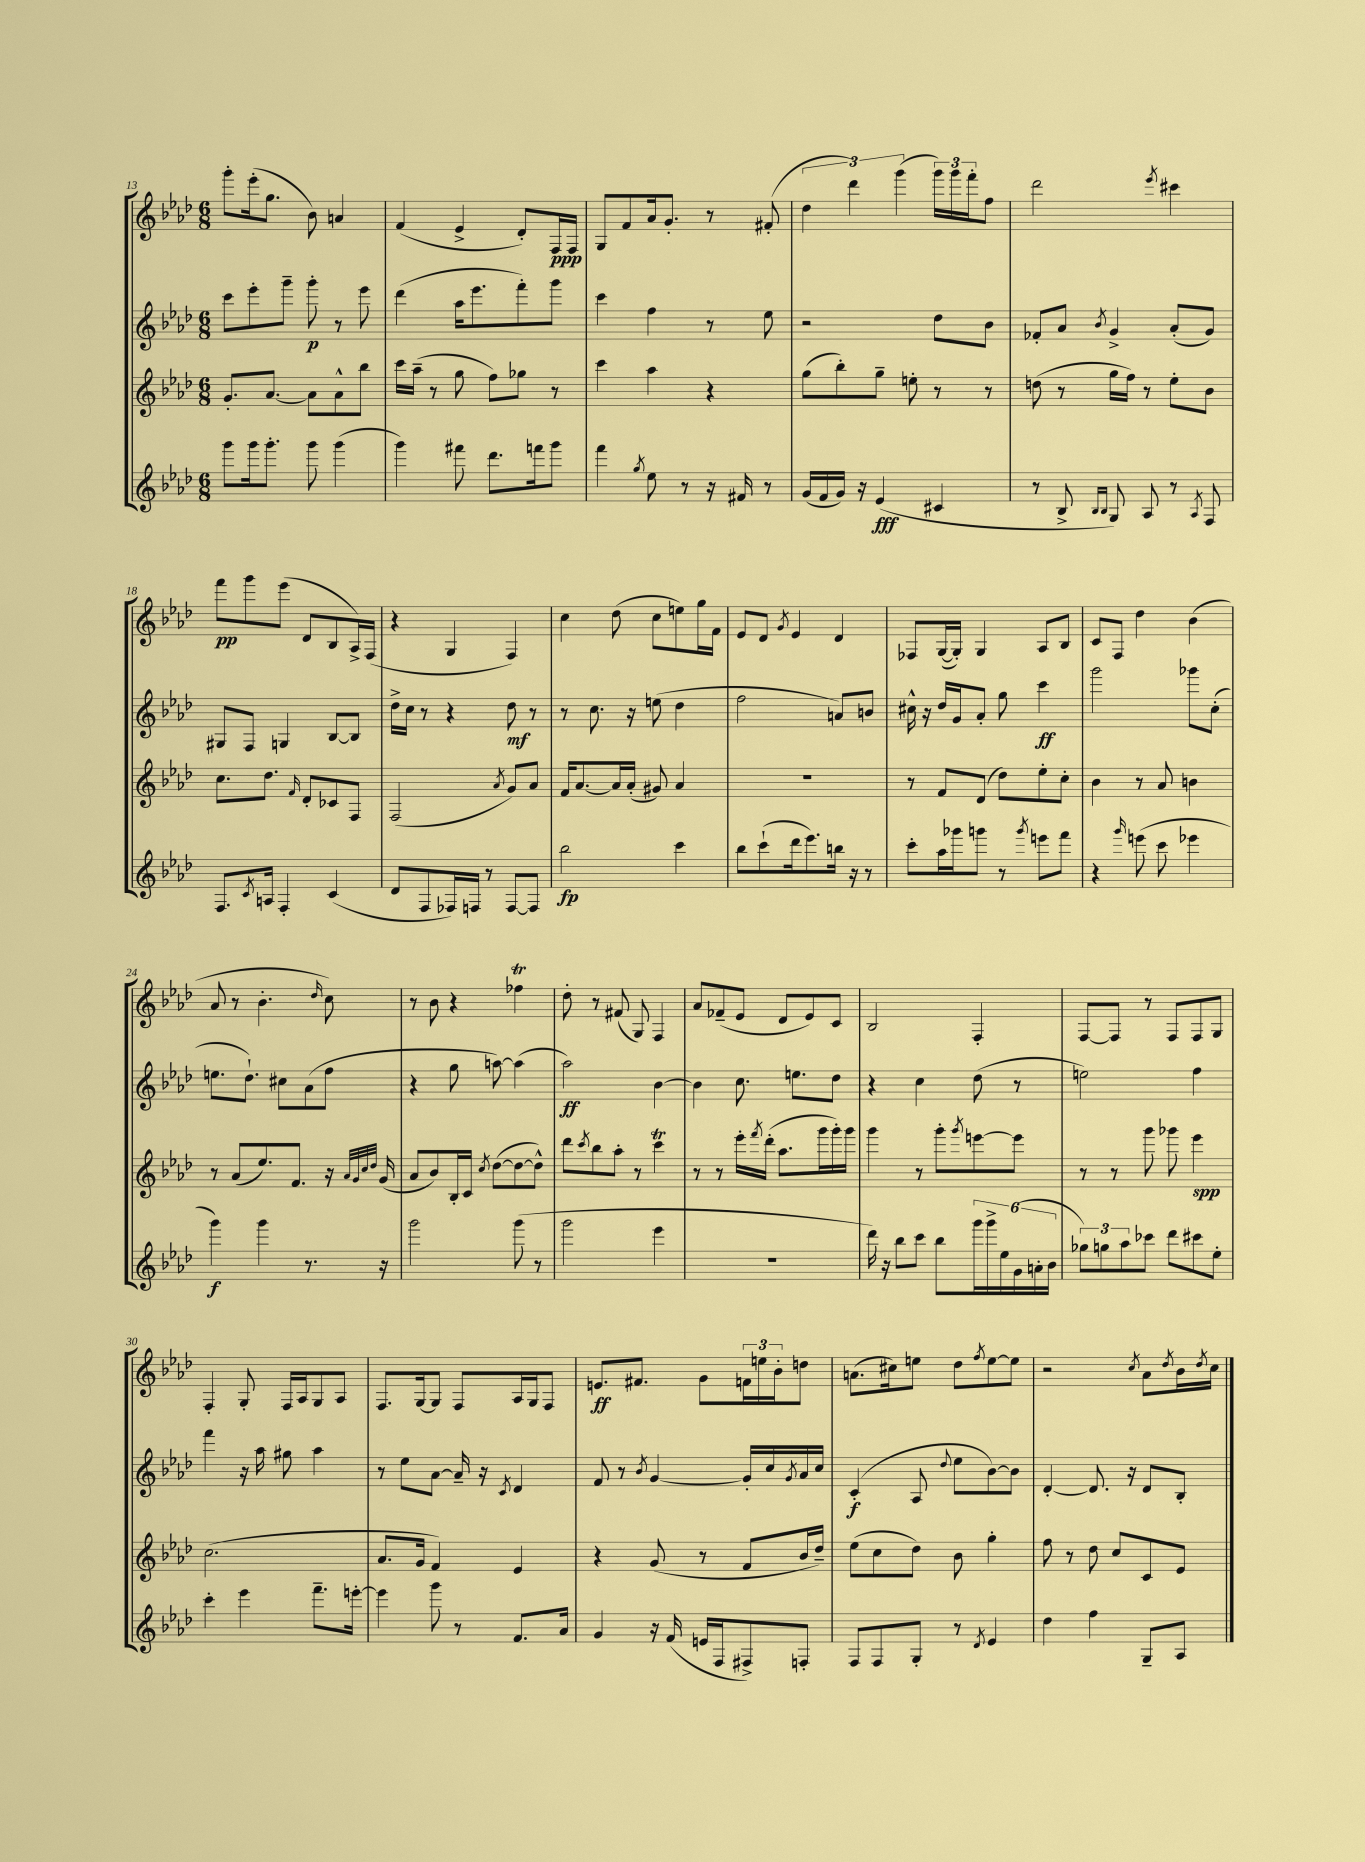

**kern	**kern	**kern	**kern
*staff4	*staff3	*staff2	*staff1
*clefG2	*clefG2	*clefG2	*clefG2
*k[b-e-a-d-]	*k[b-e-a-d-]	*k[b-e-a-d-]	*k[b-e-a-d-]
*M6/8	*M6/8	*M6/8	*M6/8
8ggg	8.g'	8ccc	8ggg'
16ggg	.	8eee-'	(16eee-'
8.ggg'	[8.a-	.	8.gg
.	.	8ggg~	.
8ggg	8a-]	8ggg'	8b-)
(4ggg	8a-^^	8r	4a
.	8bb-	8eee-	.
=	=	=	=
4ggg)	16ccc	(4ddd-	(4f
.	(16aa-~	.	.
.	8r	.	.
8fff#	8gg	16aa-	4e-^
.	.	8.eee-	.
8.ddd-	8ff)	.	.
.	8gg-	8fff')	8d-')
16fff	.	.	.
8ggg	8r	8ggg	16F
.	.	.	16F
=	=	=	=
4fff	4ccc	4ccc	8G
.	.	.	8f
8qgg	.	.	.
8ee-	4aa-	4ff	16a-
.	.	.	8.g'
8r	.	.	.
16r	4r	8r	8r
16f#	.	.	.
8r	.	8ee-	(8f#'
=	=	=	=
(16g	(8gg	2r	6dd-
16f	.	.	.
16g)	8bb-')	.	.
.	.	.	6ddd-)
16r	.	.	.
(4e-	8gg~	.	.
.	.	.	(6ggg
.	8ee'	.	.
4c#	8r	8dd-	24ggg)
.	.	.	24ggg
.	.	.	24fff'
.	8r	8b-	8ff
=	=	=	=
8r	(8dd	8f-'	2ddd-
8B-^	8r	8a-	.
16qqB-	.	.	.
16qqB-	.	8qb-	.
8G)	16gg	4g^	.
.	16ff)	.	.
8A-	8r	.	.
.	.	.	8qeee-
8r	8ee-'	(8a-'	4ccc#
8qA-	.	.	.
8F	8b-	8g)	.
=	=	=	=
8.F	8.cc	8G#	8fff
.	.	8F	8ggg
8qc	.	.	.
16A	8.dd-	.	.
4F'	.	4G	(8eee-
.	16qqf	.	.
.	8d-'	.	8d-
(4c	8c-	[8B-	8B-
.	8F	8B-]	16A-^)
.	.	.	(16F
=	=	=	=
8d-	(2F	16dd-^	4r
.	.	16cc	.
8F	.	8r	.
16F-)	.	4r	4G
16F	.	.	.
8r	.	.	.
.	8qa-	.	.
[8F	8g)	8dd-	4F)
8F]	8a-	8r	.
=	=	=	=
2bb-	16f	8r	4cc
.	[8.a-	.	.
.	.	8.cc	.
.	16a-]	.	(8dd-
.	(16a-'	16r	.
.	8g#)	(8ee	8cc
4ccc	4a-	4dd-	8ee)
.	.	.	16gg
.	.	.	16f
=	=	=	=
8bb-	2.r	2ff	8e-
(8ccc`	.	.	8d-
.	.	.	8qg
16ddd-	.	.	4e-
8.eee-)	.	.	.
16bb	.	8a)	4d-
16r	.	.	.
8r	.	8b	.
=	=	=	=
8ccc'	8r	16cc#^^	8F-
.	.	16r	.
16aa-	8f	16dd-	([16G
16ggg-	.	16g	16G'])
8ggg	(8d-	8a-'	4G
8r	8dd-)	8gg	.
8qggg	.	.	.
8eee	8ee-'	4ccc	8A-
8fff	8cc'	.	8B-
=	=	=	=
4r	4b-	2ggg	8c
.	.	.	8F
16qqggg	.	.	.
(8eee	8r	.	4dd-
8ccc	8a-	.	.
4eee-	4b	8ggg-	(4b-
.	.	(8cc'	.
=	=	=	=
4ggg)	8r	8.ee	8a-
.	(8a-	.	8r
.	.	8.dd-`)	.
4ggg	8.ee-)	.	4.b-'
.	.	8cc#	.
.	8.f	.	.
8.r	.	(8a-	.
.	.	.	16qqdd-
.	16r	8ff	8cc)
.	32qqa-	.	.
.	32qqg	.	.
.	32qqcc	.	.
.	32qqdd-	.	.
16r	(16g	.	.
=	=	=	=
2ggg	8a-	4r	8r
.	8b-)	.	8b-
.	16B-'	8gg	4r
.	16c	.	.
.	8qcc	.	.
.	([8dd-	[8aa)	.
(8ggg	8dd-_	(4aa]	4ff-
8r	8dd-^^])	.	.
=	=	=	=
2ggg	8ddd-	2aa-)	8dd-'
.	8qccc	.	.
.	8bb-	.	8r
.	8aa-'	.	(8f#
.	8r	.	8G)
4eee-	4ccc	[4b-	4F
=	=	=	=
2.r	8r	4b-]	8a-
.	8r	.	(8f-~
.	16eee-'	8.cc	8e-
.	8qfff	.	.
.	(16ddd-'	.	.
.	8.aa-	.	8d-
.	.	8.ee	.
.	.	.	8e-)
.	16ggg	.	.
.	16ggg')	8dd-	8c
.	16ggg	.	.
=	=	=	=
16ddd-)	4ggg	4r	2B-
16r	.	.	.
8bb-	.	.	.
8ccc	8r	4cc	.
8bb-	8ggg'	.	.
.	8qggg	.	.
24ggg	[8eee	(8dd-	4F'
24ggg^	.	.	.
24ee-	.	.	.
(24g	8eee]	8r	.
24a'	.	.	.
24b-	.	.	.
=	=	=	=
12gg-)	8r	2ee)	[8F
12gg	.	.	.
.	8r	.	8F]
12aa-	.	.	.
8ccc-	8ggg	.	8r
8ddd-	8ggg-	.	8F
8ccc#	4eee-	4ff	8F
8ee-'	.	.	8G
=	=	=	=
4ccc'	(2.cc	4fff	4F'
4eee-	.	16r	8G'
.	.	16aa-	.
.	.	8gg#	16F
.	.	.	16A-
8.fff~	.	4aa-	8G
.	.	.	8A-
[16eee'	.	.	.
=	=	=	=
4eee]	8.a-	8r	8.F
.	.	8ee-	.
.	16g	.	[16G
8ggg	4f)	[8a-	8G]
8r	.	16a-~]	8F
.	.	16r	.
.	.	8qc	.
8.f	4e-	4d-	16A-
.	.	.	16G
.	.	.	8F
16a-	.	.	.
=	=	=	=
4g	4r	8f	8.e
.	.	8r	.
.	.	.	8.f#
.	.	8qb-	.
16r	(8g	[4g	.
(16f	.	.	.
16e	8r	.	8g
16F	.	.	.
8F#^)	8f	16g']	24f
.	.	.	24ee
.	.	16cc	.
.	.	.	24b-'
.	.	8qg	.
8F'	16b-	16a-	8dd
.	16dd-~)	16cc	.
=	=	=	=
8F	(8ee-	(4c'	(8.a
8F	8cc	.	.
.	.	.	16cc#)
8G'	8dd-)	8A-	8ee
.	.	8qqdd-	.
8r	8b-	8ee-	8dd-
8qd-	.	.	8qff
4e-	4gg'	[8b-)	[8ee
.	.	8b-]	8ee]
=	=	=	=
4dd-	8ff	[4d-'	2r
.	8r	.	.
4ff	8dd-	8.d-]	.
.	8cc	.	.
.	.	16r	.
.	.	.	8qcc
8G~	8c	8d-	8a-
.	.	.	8qdd-
8A-	8e-	8B-'	16b-
.	.	.	8qdd-
.	.	.	16cc
==	==	==	==
*-	*-	*-	*-
